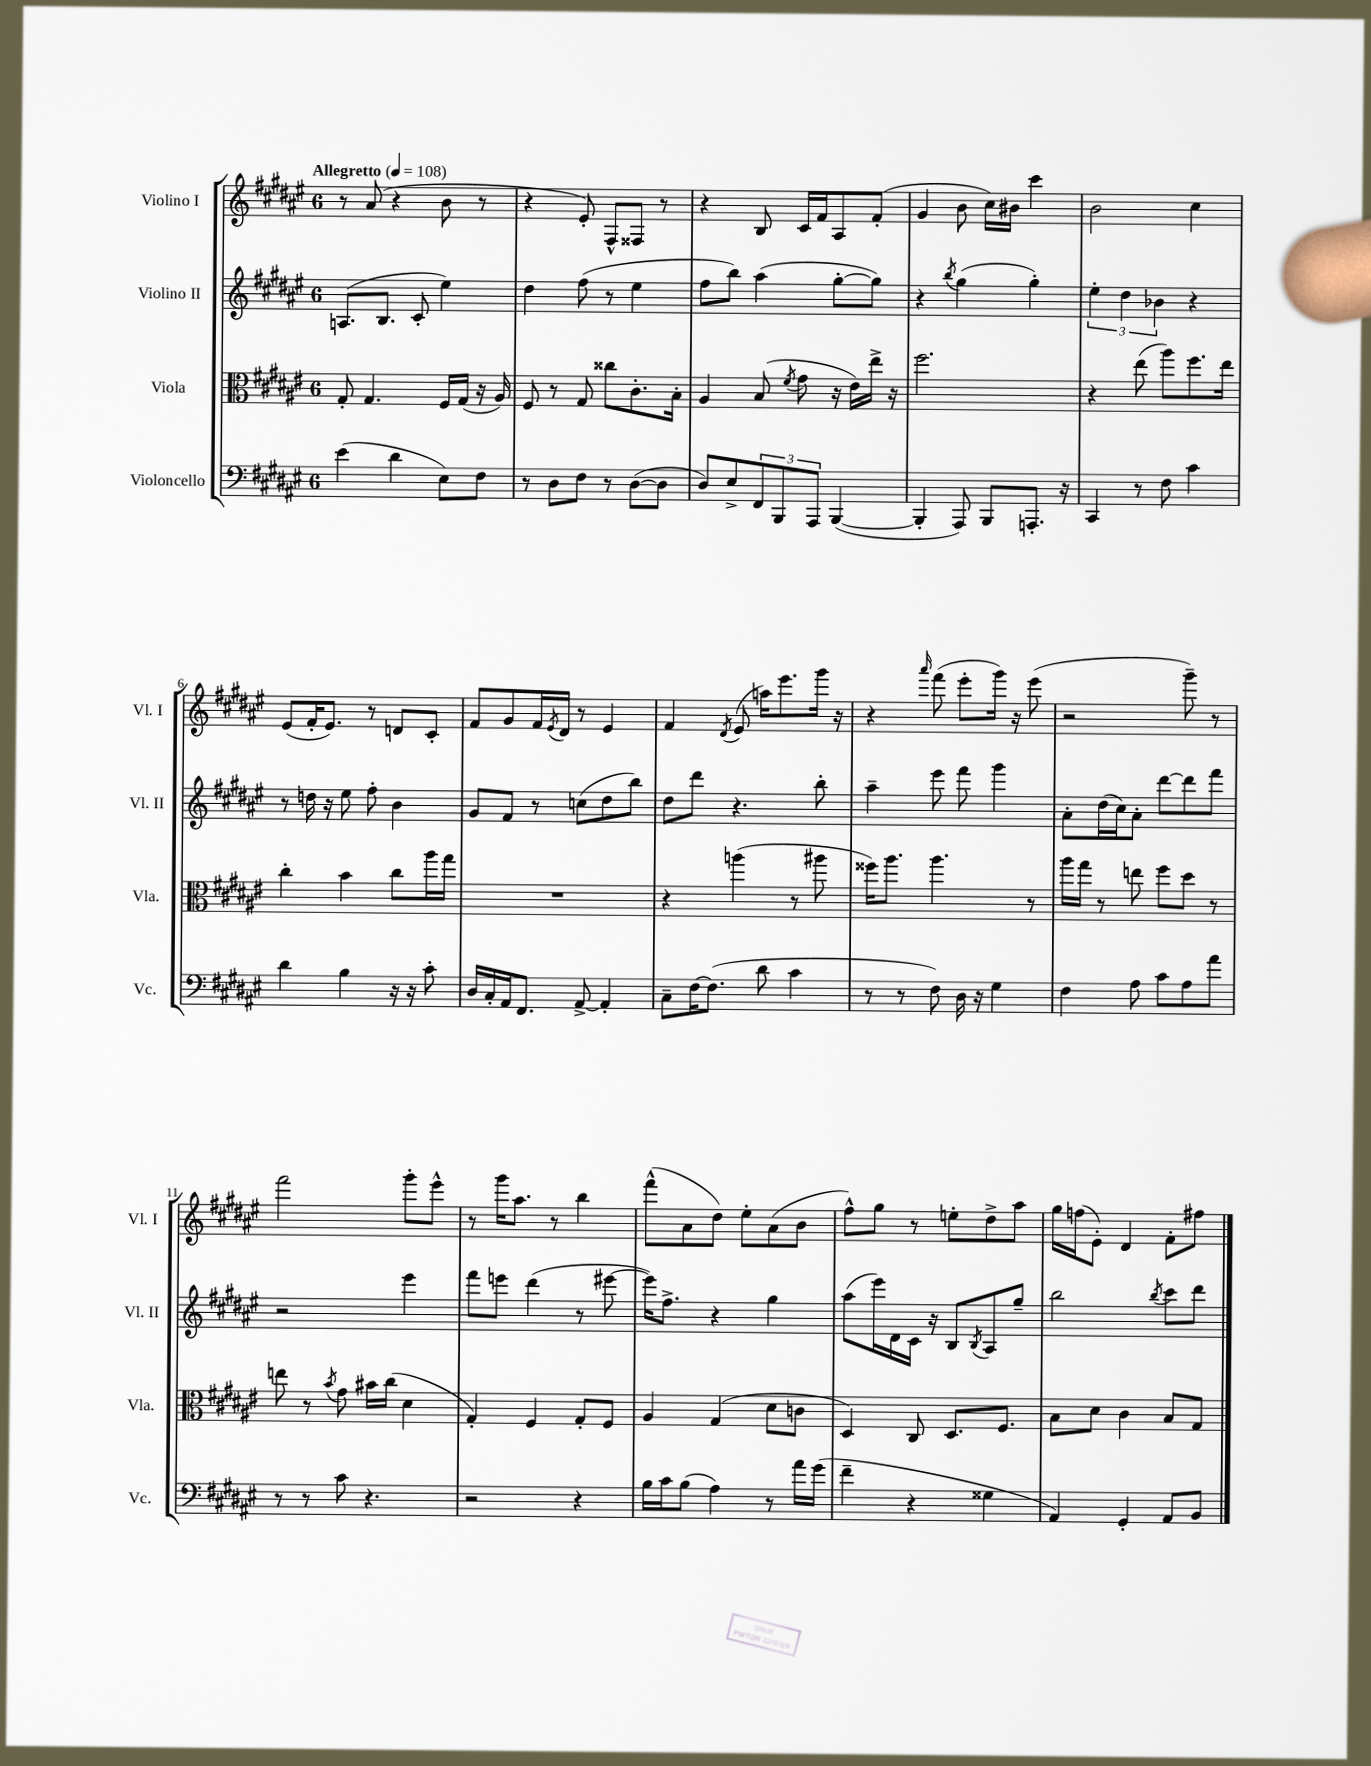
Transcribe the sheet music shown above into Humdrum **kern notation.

**kern	**kern	**kern	**kern
*part4	*part3	*part2	*part1
*staff4	*staff3	*staff2	*staff1
*I"Violoncello	*I"Viola	*I"Violino II	*I"Violino I
*I'Vc.	*I'Vla.	*I'Vl. II	*I'Vl. I
*clefF4	*clefC3	*clefG2	*clefG2
*k[f#c#g#d#a#e#]	*k[f#c#g#d#a#e#]	*k[f#c#g#d#a#e#]	*k[f#c#g#d#a#e#]
*M6/8	*M6/8	*M6/8	*M6/8
*MM108	*MM108	*MM108	*MM108
=1	=1	=1	=1
!	!	!	!LO:TX:a:B:t=Allegretto
(4e#\	8G#'/	(8.An/L	8r
.	4.G#/	.	(8a#/
.	.	8.B/J	.
4d#\	.	.	4r
.	.	8c#'/	.
8E#\L)	16F#/LL	4ee#\)	8b\
.	(16G#/JJ	.	.
8F#\J	16r	.	8r
.	16A#/)	.	.
=2	=2	=2	=2
8r	8F#/	4dd#\	4r
8D#\L	8r	.	.
8F#\J	8G#/	(8ff#\	8e#'/)
8r	8cc##X\L	8r	8F#^^/L
([8D#\L	8.c#'\	4ee#\	8F##X/J
8D#\J]	.	.	8r
.	16B'\Jk	.	.
=3	=3	=3	=3
8D#/L)	4A#/	8ff#\L	4r
8E#^/	.	8bb\J)	.
12FF#/	(8B/	(4aa#\	8B/
12BBB/	.	.	.
.	8qf#/	.	.
.	8g#\	.	16c#/LL
12AAA#/J	.	.	.
.	.	.	16f#/J
([4BBB/	16r	[8gg#'\L	8A#/
.	16e#\LL)	.	.
.	16ee#^\JJ	8gg#\J])	(8f#'/J
.	16r	.	.
=4	=4	=4	=4
4BBB'/]	2.ff#\	4r	4g#/
.	.	8qbb/	.
8AAA#/)	.	(4gg#\	8b\
8BBB/L	.	.	16cc#\LL)
.	.	.	16b#X\JJ
8.AAAn'/J	.	4gg#'\)	4ccc#\
16r	.	.	.
=5	=5	=5	=5
4CC#/	4r	6ee#'\	2b\
.	.	6dd#\	.
8r	(8ee#\	.	.
.	.	6b-X\	.
8F#\	8aa#\L)	.	.
4c#\	8.ff#\	4r	4cc#\
.	16ee#\Jk	.	.
!!LO:LB:g=z
=6	=6	=6	=6
4d#\	4cc#'\	8r	(8e#/L
.	.	16ddn\	16f#'/K
.	.	16r	8.e#/J)
4B\	4b\	8ee#\	.
.	.	8ff#'\	8r
16r	8cc#\L	4b\	8dn/L
16r	.	.	.
8c#'\	16aa#\L	.	8c#'/J
.	16gg#\JJ	.	.
=7	=7	=7	=7
16D#/LL	2.r	8g#/L	8f#/L
16C#'/	.	.	.
16AA#/J	.	8f#/J	8g#/
8.FF#/J	.	.	.
.	.	8r	16f#/L
.	.	.	8qe#/
.	.	.	16d#/JJ
[8AA#^/	.	(8ccn\L	8r
4AA#'/]	.	8dd#\	4e#/
.	.	8bb\J)	.
=8	=8	=8	=8
8C#~\L	4r	8dd#\L	4f#/
[16F#\K	.	8ddd#\J	.
(8.F#\J]	.	.	.
.	.	.	8qd#/
.	(4aan\	4.r	(8e#/
8d#\	.	.	16aan\KL)
.	.	.	8.eee#\
4c#\	8r	.	.
.	8aa#X\	8bb'\	16ggg#\Jk
.	.	.	16r
=9	=9	=9	=9
8r	16ff##X\KL)	4aa#~\	4r
.	8.aa#\J	.	.
8r	.	.	.
.	.	.	16qqaaa#/
8F#\)	4.aa#\	8eee#\	(8fff#\
16D#\	.	8fff#\	8eee#'\L
16r	.	.	.
4G#\	.	4ggg#\	16ggg#\Jk)
.	.	.	16r
.	8r	.	(8eee#\
=10	=10	=10	=10
4F#\	16aa#\LL	8a#'\L	2r
.	16gg#\JJ	.	.
.	8r	(16dd#\L	.
.	.	16cc#\J)	.
8A#\	8een\	8a#'\J	.
8c#\L	8ff#\L	[8ddd#\L	.
8A#\	8dd#\J	8ddd#\]	8ggg#~\)
8a#\J	8r	8fff#\J	8r
!!LO:LB:g=z
=11	=11	=11	=11
8r	8een\	2r	2fff#\
8r	8r	.	.
.	8qb/	.	.
8c#\	8g#\	.	.
4.r	16b#X\LL	.	.
.	(16cc#\JJ	.	.
.	4d#\	4eee#\	8ggg#'\L
.	.	.	8eee#^^\J
=12	=12	=12	=12
2r	4G#'/)	8fff#\L	8r
.	.	8eeen\J	16ggg#\KL
.	.	.	8.aa#\J
.	4F#/	(4ddd#\	.
.	.	.	8r
4r	8G#'/L	8r	4bb\
.	8F#/J	[8eee#X\	.
=13	=13	=13	=13
16B\LL	4A#/	16eee#\KL])	(8fff#^^\L
16c#\J	.	8.ff#^\J	.
(8B\J	.	.	8a#\
4A#\)	(4G#/	4r	8dd#\J)
.	.	.	8ee#'\L
8r	8d#\L	4gg#\	(8a#\
16a#\LL	8cn\J	.	8b\J
(16g#\JJ	.	.	.
=14	=14	=14	=14
4f#~\	4D#/)	(8aa#\L	8ff#^^\L)
.	.	16eee#\L)	8gg#\J
.	.	16d#\	.
4r	8C#/	16c#\JJ	8r
.	.	16r	.
.	8.D#/L	8B/L	8een'\L
.	.	8qB/	.
4G##X\	.	8A#/	8dd#^\
.	8.F#/J	.	.
.	.	8gg#~/J	8aa#\J
=15	=15	=15	=15
4AA#/)	8B\L	2bb\	16gg#\LL
.	.	.	(16ffn\J
.	8d#\J	.	8e#'\J)
4GG#'/	4c#\	.	4d#/
.	.	8qbb/	.
8AA#/L	8B/L	8ccc#\L	8f#'\L
8BB/J	8G#/J	8ddd#\J	8ff#X\J
==	==	==	==
*-	*-	*-	*-
